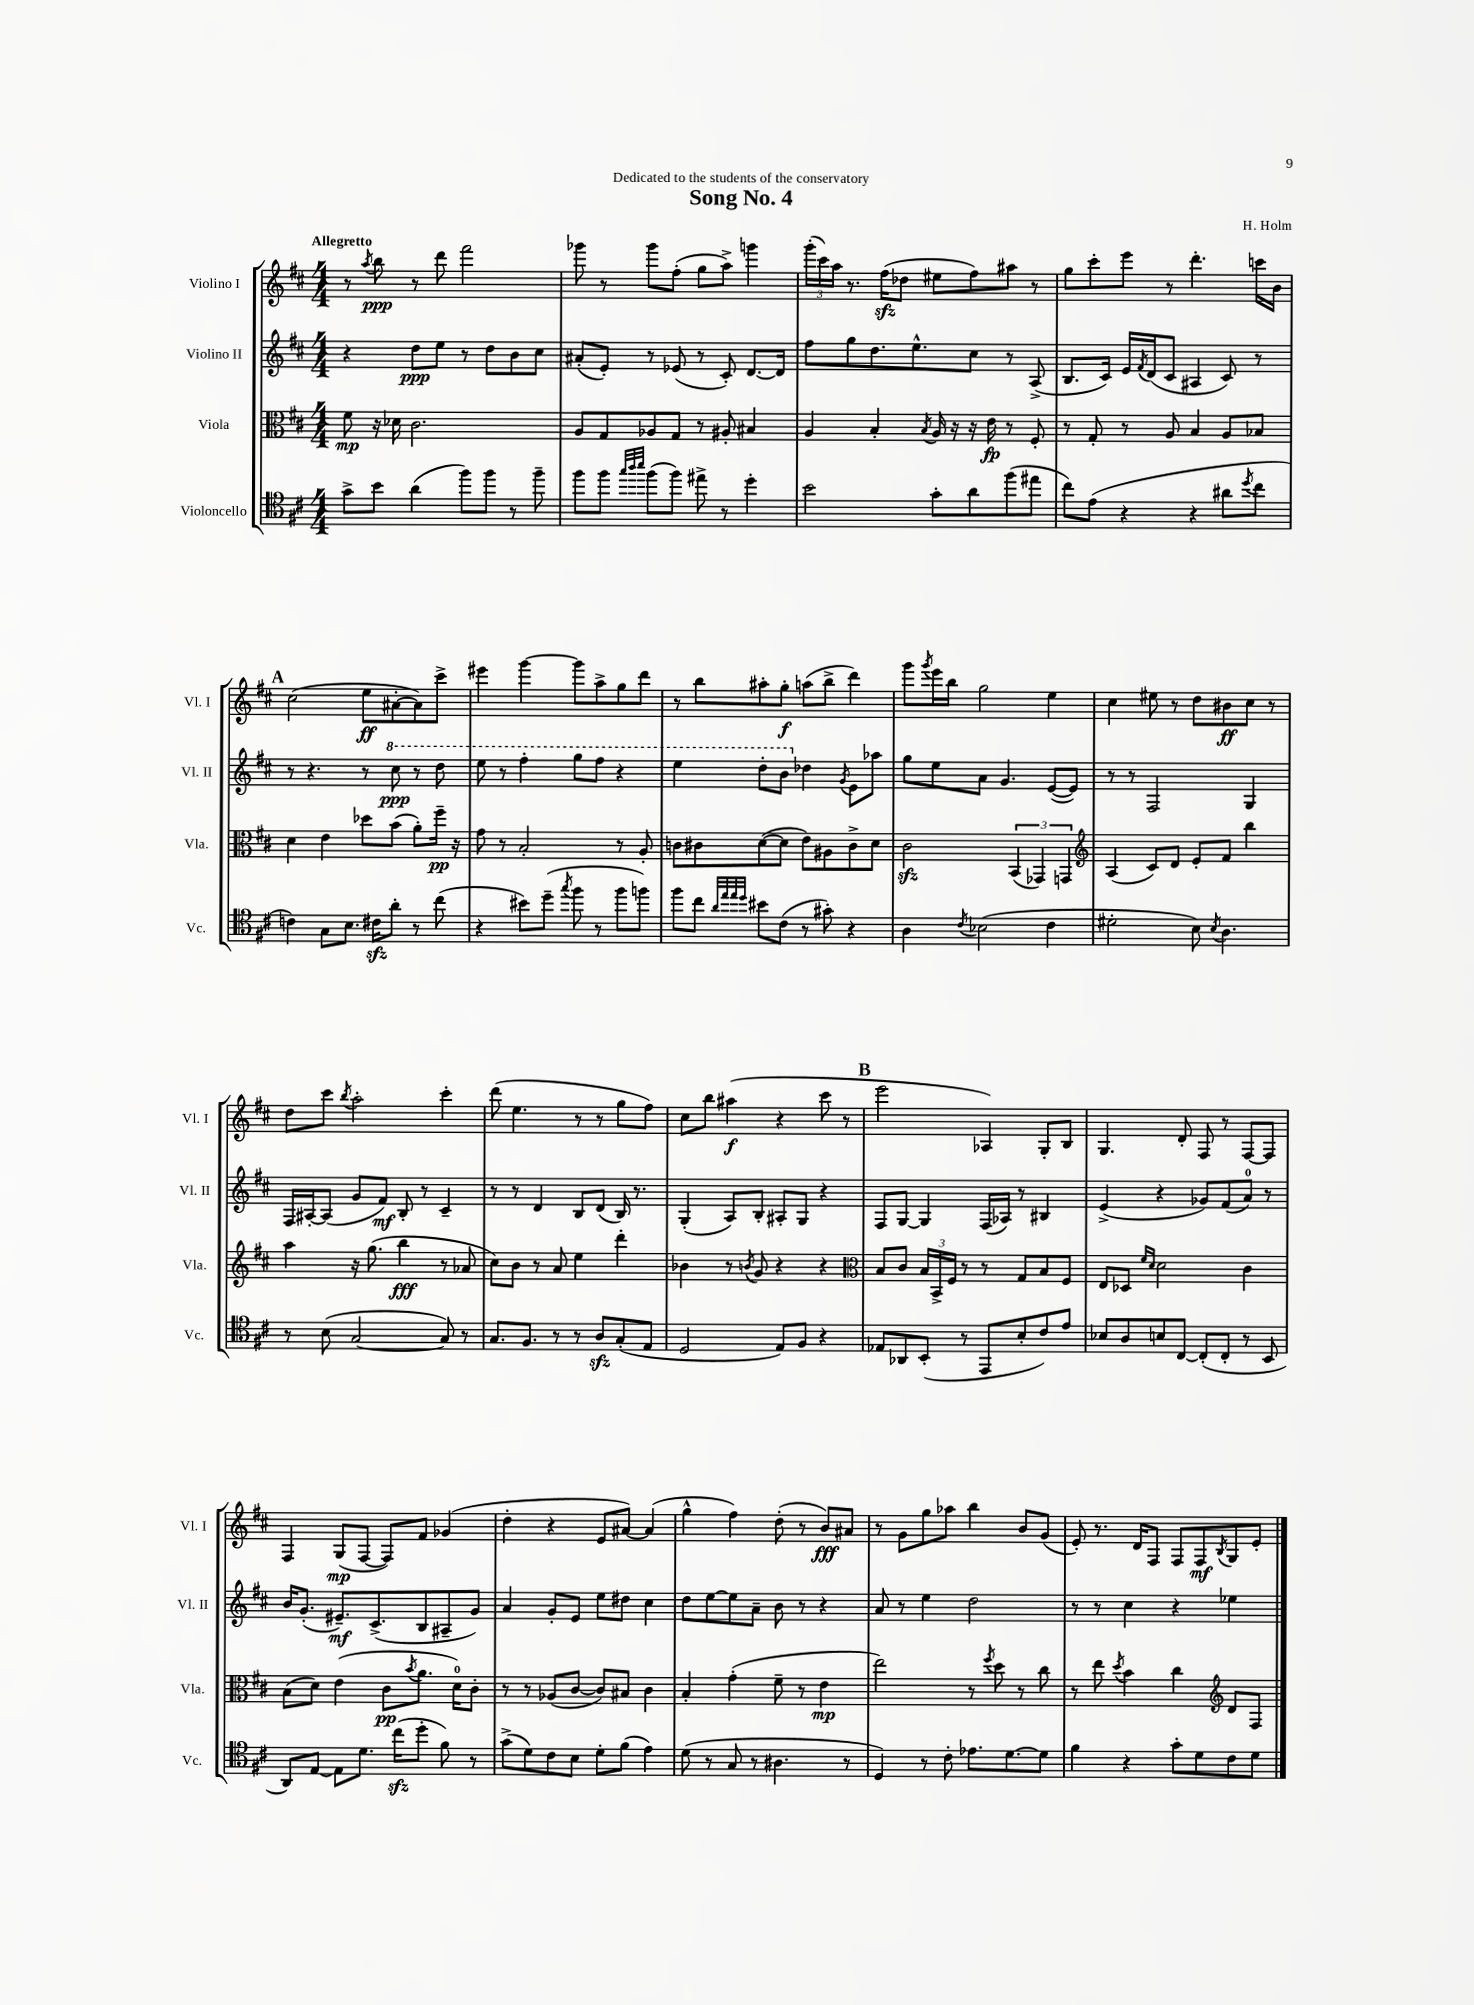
\header { title = "Song No. 4" composer = "H. Holm" dedication = "Dedicated to the students of the conservatory" }
<<
\new StaffGroup <<
\new Staff = "s0" \with { instrumentName = "Violino I" shortInstrumentName = "Vl. I" } {
    \clef treble \key d \major \numericTimeSignature \time 4/4 \tempo "Allegretto"
    r8 \acciaccatura { a''8 } b''8\ppp r8 d'''8 fis'''2 |
    ges'''8 r8 ges'''8 fis''8-.( g''8 a''8->) g'''4 |
    \tuplet 3/2 { g'''16-.( cis'''16) a''16 } r8. fis''16\sfz( des''8 eis''8 fis''8) ais''8 r8 |
    g''8 cis'''8-. e'''8 r8 d'''4.-. c'''16 b'16 |
    \mark \markup { \bold "A" } cis''2( e''8\ff ais'8~-. ais'8) cis'''8-> |
    eis'''4 g'''4~ g'''8 a''8-> g''8 d'''8 |
    r8 b''8 ais''8-. g''8-.\f a''8( b''8-> d'''4) |
    g'''8 \acciaccatura { g'''8 } e'''16 b''16 g''2 e''4 |
    cis''4 eis''8 r8 d''8 bis'8\ff cis''8 r8 |
    d''8 cis'''8 \acciaccatura { b''8 } a''2-. cis'''4-. |
    d'''8( e''4. r8 r8 g''8 fis''8) |
    cis''8 b''8 ais''4\f( r4 cis'''8 r8 |
    \mark \markup { \bold "B" } e'''2 aes4) g8-. b8 |
    g4. d'8-. fis8 r8 fis8~ fis8 |
    fis4 g8\mp( fis8~ fis8) fis'8 ges'4( |
    d''4-. r4 e'8 ais'8~) ais'4( |
    g''4-^ fis''4) d''8-.( r8 b'8\fff) ais'8 |
    r8 g'8 g''8 aes''8 b''4 b'8 g'8( |
    e'8-.) r8. d'16 fis8 fis8 fis8\mf \acciaccatura { b8 } g8 e'8-. \bar "|." |
}
\new Staff = "s1" \with { instrumentName = "Violino II" shortInstrumentName = "Vl. II" } {
    \clef treble \key d \major \numericTimeSignature \time 4/4
    r4 d''8\ppp e''8 r8 d''8 b'8 cis''8 |
    ais'8-.( e'8-.) r8 ees'8( r8 cis'8-.) d'8.~ d'16 |
    fis''8 g''8 d''8. e''8.-^ cis''8 r8 a8->( |
    b8. cis'16) e'16 \acciaccatura { fis'8 } d'16( cis'8 ais4 cis'8) r8 |
    \mark \markup { \bold "A" } r8 r4. r8 \ottava #1 cis'''8\ppp r8 d'''8 |
    e'''8 r8 fis'''4-. g'''8 fis'''8 r4 |
    e'''4 d'''8-. b''8 \ottava #0 des''4 \acciaccatura { g'8 } e'8 aes''8 |
    g''8 e''8 a'8 g'4. e'8~( e'8) |
    r8 r8 fis2 g4 |
    fis16 ais16~-. ais8( g'8 fis'8\mf) b8-. r8 cis'4-- |
    r8 r8 d'4 b8 d'8( b16) r8. |
    g4-.( a8) b8-. ais8-. g8 r4 |
    \mark \markup { \bold "B" } fis8 g8~ g4 fis16( aes16) r8 bis4 |
    e'4->( r4 ges'8) fis'8( a'8-0) r8 |
    b'16 g'8.-.( eis'8.--\mf) cis'8.->( b8 ais8-- g'8) |
    a'4 g'8-. e'8 e''8 dis''8 cis''4 |
    d''8 e''8~ e''8 a'8-- b'8 r8 r4 |
    a'8 r8 e''4 d''2 |
    r8 r8 cis''4 r4 ees''4 \bar "|." |
}
\new Staff = "s2" \with { instrumentName = "Viola" shortInstrumentName = "Vla." } {
    \clef alto \key d \major \numericTimeSignature \time 4/4
    fis'8\mp r16 des'16 cis'2. |
    a8 g8 aes8 g8 r8 ais8-. bis4 |
    a4 b4-. \acciaccatura { b8 } a16 r16 r16 e'16\fp r8 fis8-. |
    r8 g8-. r8 a8 b4 a8 bes8 |
    \mark \markup { \bold "A" } d'4 e'4 des''8 b'8( a'8-.) fis''16--\pp r16 |
    g'8 r8 b2-. r8 a8-. |
    c'8 cis'8 d'8~( d'8 e'8) ais8 cis'8-> d'8 |
    cis'2\sfz \tuplet 3/2 { b,4( ges,4) g,4 } |
    \clef treble a4( cis'8) d'8 e'8-. fis'8 b''4 |
    a''4 r16 g''8.( b''4\fff r8 aes'8 |
    cis''8) b'8 r8 a'8 e''4 d'''4-. |
    bes'4 r8 \acciaccatura { b'8 } g'8 r4 r4 |
    \mark \markup { \bold "B" } \clef alto b8 cis'8 \tuplet 3/2 { b16 b,16-> fis16 } r8 r8 g8 b8 fis8 |
    e8 des8 \grace { fis'16 d'16 } d'2 cis'4 |
    b8( d'8) e'4( cis'8\pp \acciaccatura { b'8 } a'8. d'16-0) cis'8-. |
    r8 r8 aes8( cis'8~ cis'8) bis8 cis'4 |
    b4-. g'4-.( fis'8-- r8 e'4\mp |
    e''2) r8 \acciaccatura { fis''8 } d''8 r8 cis''8 |
    r8 e''8 \acciaccatura { d''8 } b'4 cis''4 \clef treble d'8 fis8 \bar "|." |
}
\new Staff = "s3" \with { instrumentName = "Violoncello" shortInstrumentName = "Vc." } {
    \clef tenor \key d \major \numericTimeSignature \time 4/4
    g'8-> b'8 a'4( fis''8) fis''8 r8 fis''8-- |
    fis''8 fis''8 \grace { g''32 a''32 b''32 } fis''8( fis''8) eis''8-> r8 d''4-. |
    b'2 g'8-. a'8 fis''8( eis''8 |
    cis''8) e'8( r4 r4 ais'8 \acciaccatura { d''8 } cis''8 |
    \mark \markup { \bold "A" } c'4) g8 b8. cis'16\sfz a'8-. r8 cis''8( |
    r4 bis'8) d''8--( \acciaccatura { g''8 } fis''8 r8 fis''8 f''8) |
    fis''8 cis''8 \grace { a'32 e''32 e''32 d''32 } bis'8 cis'8( r8 gis'8-.) r4 |
    a4 \acciaccatura { cis'8 } bes2( cis'4 |
    dis'2-. b8) \acciaccatura { b8 } a4. |
    r8 b8( g2~ g8) r8 |
    g8. fis8. r8 r8 a8\sfz g8-.( e8 |
    d2 e8) fis8 r4 |
    \mark \markup { \bold "B" } ees8 aes,8 b,8-.( r8 e,8 b8-. cis'8) e'8 |
    bes8 a8 b8 cis8~ cis8-.( cis8-. r8 b,8 |
    a,8) e8~ e8 d'8. cis''16\sfz( d''8-. fis'8) r8 |
    g'8->( d'8) cis'8 b8 d'8-. fis'8( e'4) |
    d'8( r8 g8 r8 ais4. r8 |
    d4) r8 cis'8-. ees'8. d'8.~ d'8 |
    fis'4 r4 g'8-. d'8 cis'8 d'8 \bar "|." |
}
>>
>>
\layout { \context { \Score \remove "Bar_number_engraver" } }
